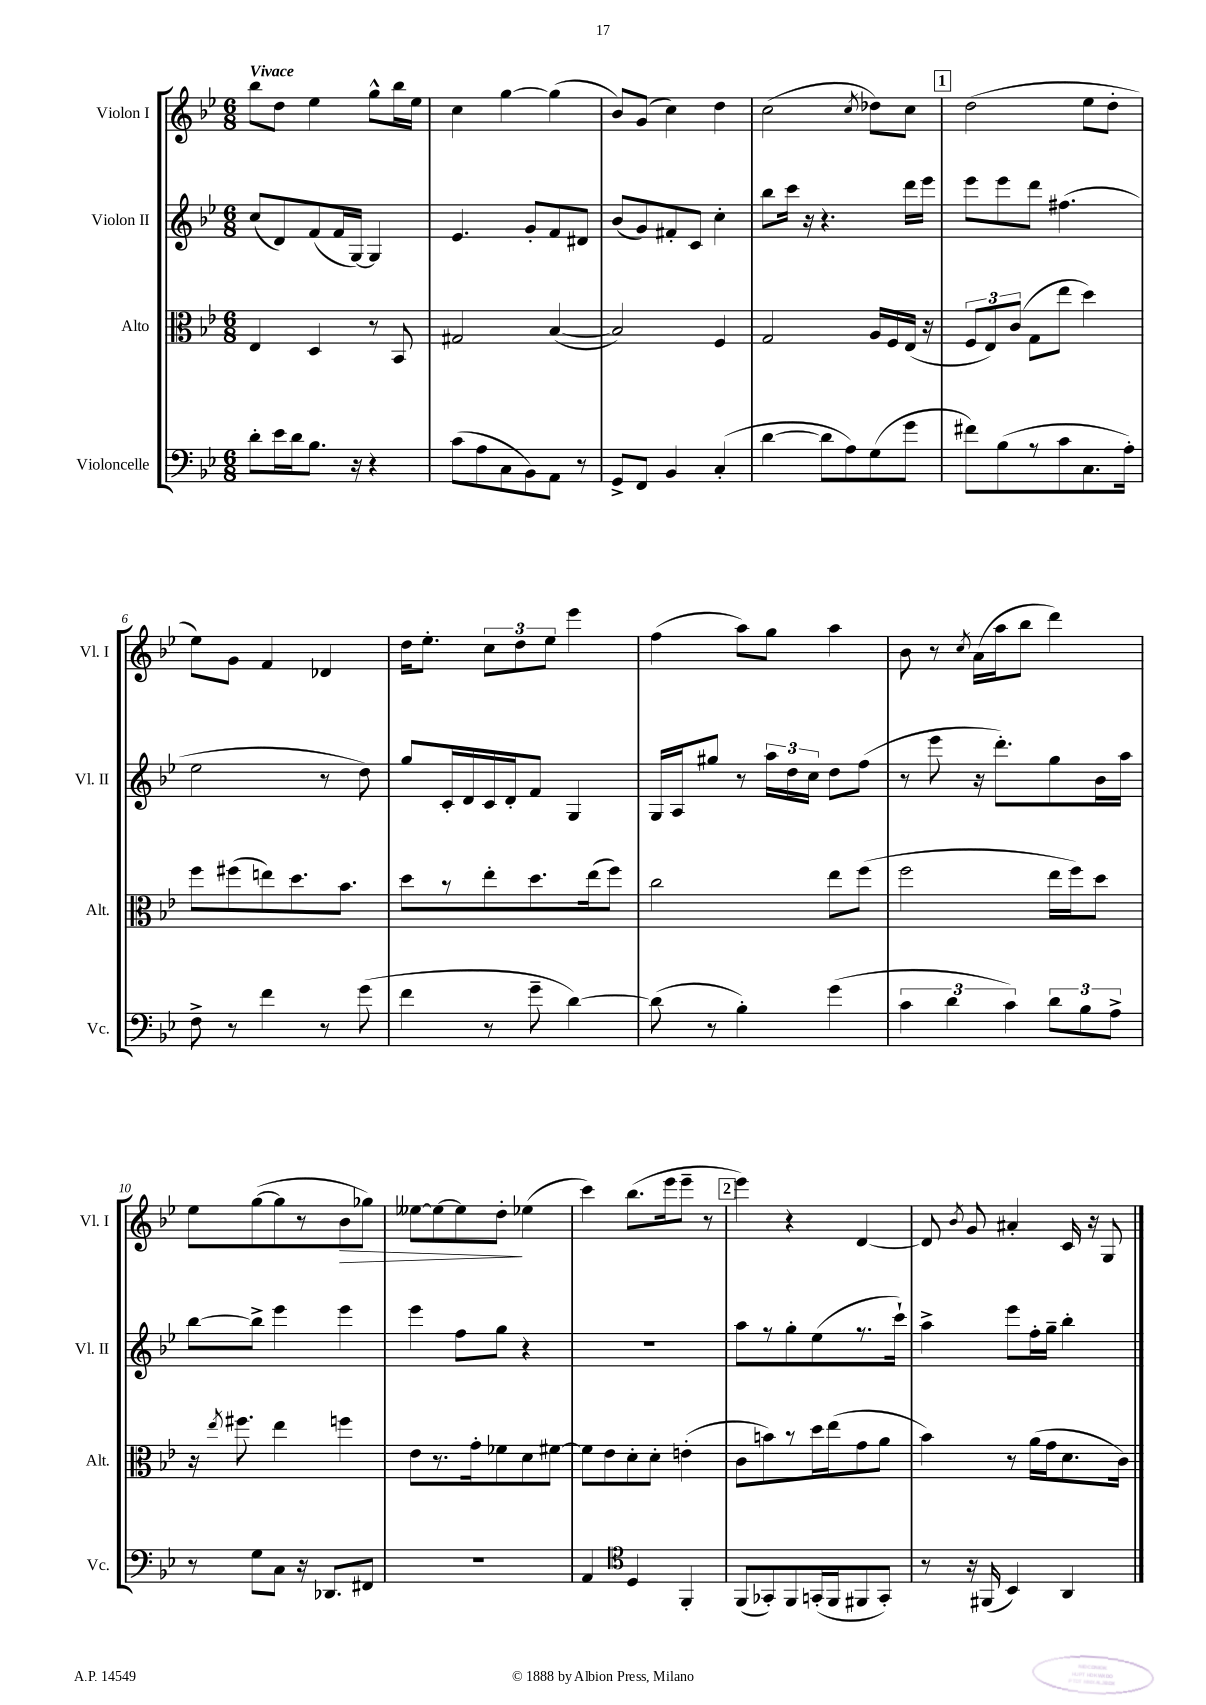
<<
\new StaffGroup <<
\new Staff = "s0" \with { instrumentName = "Violon I" shortInstrumentName = "Vl. I" } {
    \clef treble \key bes \major \numericTimeSignature \time 6/8 \tempo "Vivace"
    \autoBeamOff bes''8[ d''8] ees''4 g''8[-^ bes''16 ees''16] |
    c''4 g''4~ g''4( |
    bes'8[) g'8]( c''4) d''4 |
    c''2( \acciaccatura { c''8 } des''8[) c''8] |
    \mark \markup { \box "1" } d''2( ees''8[ d''8]-. |
    ees''8[) g'8] f'4 des'4 |
    d''16[ ees''8.]-. \tuplet 3/2 { c''8[ d''8 ees''8] } ees'''4 |
    f''4( a''8[) g''8] a''4 |
    bes'8 r8 \acciaccatura { c''8 } a'16[( a''16 bes''8] d'''4) |
    ees''8[ g''8~( g''8 r8 bes'8\> ges''8]) |
    eeses''8[~ eeses''8~ eeses''8 d''8]-.\! ees''4( |
    c'''4) bes''8.[( ees'''16 ees'''8]-- r8 |
    \mark \markup { \box "2" } ees'''4) r4 d'4~ |
    d'8 \acciaccatura { bes'8 } g'8 ais'4-. c'16 r16 g8 \bar "|." |
}
\new Staff = "s1" \with { instrumentName = "Violon II" shortInstrumentName = "Vl. II" } {
    \clef treble \key bes \major \numericTimeSignature \time 6/8
    \autoBeamOff c''8[( d'8) f'8( f'16 g16]~) g4 |
    ees'4. g'8[-. f'8 dis'8] |
    bes'8[( g'8) fis'8-. c'8] c''4-. |
    bes''8[ c'''16] r16 r4. d'''16[ ees'''16] |
    \mark \markup { \box "1" } ees'''8[ ees'''8 d'''8] fis''4.( |
    ees''2 r8 d''8) |
    g''8[ c'16-. d'16 c'16 d'16-. f'8] g4 |
    g16[ a16 gis''8] r8 \tuplet 3/2 { a''16[ d''16 c''16] } d''8[ f''8]( |
    r8 ees'''8 r16 d'''8.[-.) g''8 bes'16 a''16] |
    bes''8[~ bes''8]-> ees'''4 ees'''4 |
    ees'''4 f''8[ g''8] r4 |
    R2. |
    \mark \markup { \box "2" } a''8[ r8 g''8-. ees''8( r8. c'''16]-!) |
    a''4-> ees'''8[ f''16-. g''16]-- bes''4-. \bar "|." |
}
\new Staff = "s2" \with { instrumentName = "Alto" shortInstrumentName = "Alt." } {
    \clef alto \key bes \major \numericTimeSignature \time 6/8
    \autoBeamOff ees4 d4 r8 bes,8 |
    gis2 bes4~( |
    bes2) f4 |
    g2 a16[ f16 ees16]( r16 |
    \mark \markup { \box "1" } \tuplet 3/2 { f8[ ees8) c'8]( } g8[ ees''8] d''4) |
    f''8[ fis''8( e''8) d''8. bes'8.] |
    d''8[ r8 ees''8-. d''8. ees''16( f''8]) |
    c''2 ees''8[ f''8]( |
    f''2 ees''16[ f''16) d''8] |
    r16 \acciaccatura { ees''8 } fis''8. ees''4 f''4 |
    ees'8[ r8. g'16-. fes'8 d'8 fis'8]~ |
    fis'8[ ees'8 d'8-. d'8]-. e'4-.( |
    \mark \markup { \box "2" } c'8[ b'8) r8 d''16 ees''16( g'8 a'8] |
    bes'4) r8 a'16[( g'16 d'8. c'16]) \bar "|." |
}
\new Staff = "s3" \with { instrumentName = "Violoncelle" shortInstrumentName = "Vc." } {
    \clef bass \key bes \major \numericTimeSignature \time 6/8
    \autoBeamOff d'8[-. ees'16 d'16 bes8.] r16 r4 |
    c'8[( a8 c8 bes,8) a,8] r8 |
    g,8[-> f,8] bes,4 c4-.( |
    d'4~ d'8[ a8) g8( g'8] |
    \mark \markup { \box "1" } fis'8[) bes8( r8 c'8 c8. a16]-.) |
    f8-> r8 f'4 r8 g'8( |
    f'4 r8 g'8-- d'4~) |
    d'8( r8 bes4-.) g'4( |
    \tuplet 3/2 { c'4 d'4 c'4) } \tuplet 3/2 { d'8[ bes8 a8]-> } |
    r8 g8[ c8] r16 des,8.[ fis,8] |
    R2. |
    a,4 \clef tenor d4 f,4-. |
    \mark \markup { \box "2" } f,8[( ges,8-.) f,8 g,16-.( f,16 fis,8 g,8]-.) |
    r8 r16 fis,16( bes,4) a,4 \bar "|." |
}
>>
>>
